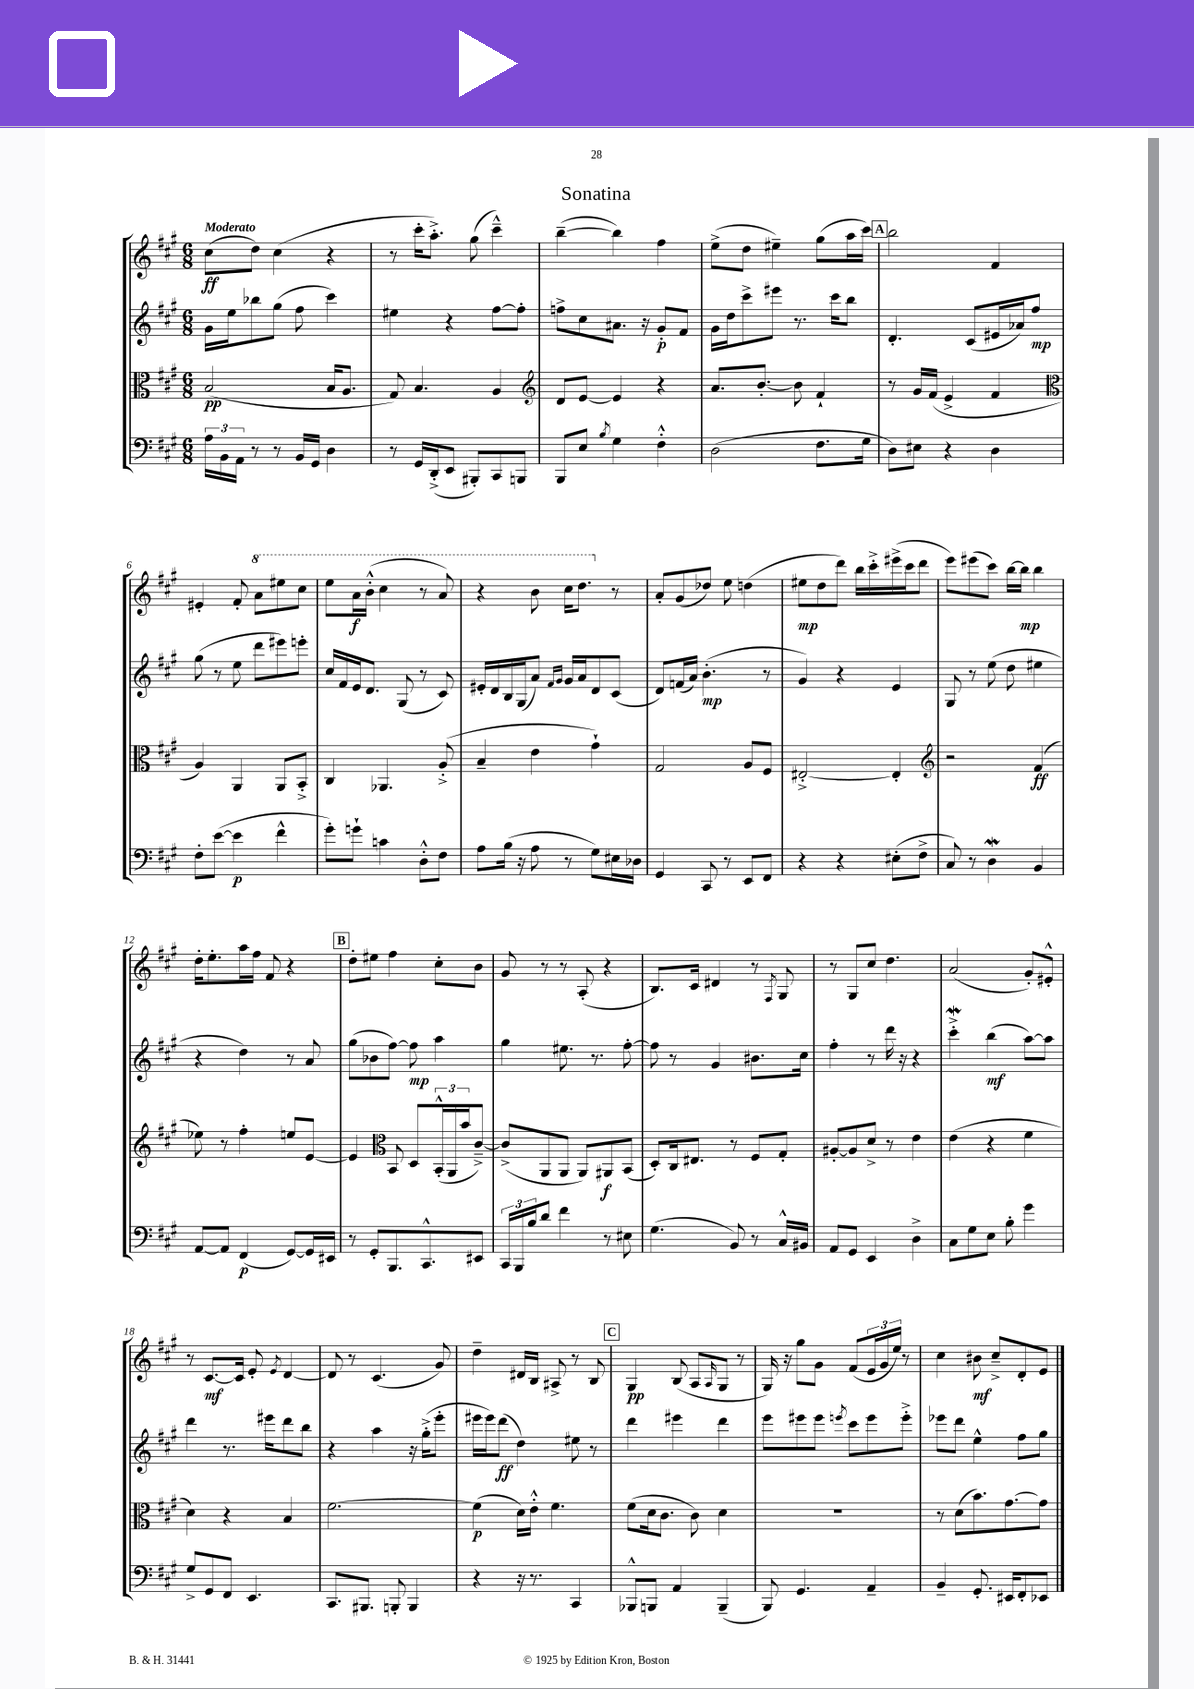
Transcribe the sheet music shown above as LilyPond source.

\header { title = "Sonatina" }
<<
\new StaffGroup <<
\new Staff = "s0" {
    \clef treble \key a \major \numericTimeSignature \time 6/8 \tempo "Moderato"
    cis''8\ff( d''8) cis''4( r4 |
    r8 cis'''16-. a''8.-.->) gis''8( cis'''4---^) |
    b''4~--( b''4) fis''4 |
    e''8->( d''8 eis''4--) gis''8( a''16 cis'''16) |
    \mark \markup { \box "A" } b''2 fis'4 |
    eis'4-. fis'8-. \ottava #1 a''8 eis'''8 cis'''8 |
    e'''8 a''16\f b''16-.-^( cis'''4 r8 a''8) |
    r4 b''8 cis'''16 d'''8. \ottava #0 r8 |
    a'8-. gis'8( des''8) e''8 d''4( |
    eis''8\mp d''8 d'''8) b''16 cis'''16-.-> eis'''16->( cis'''16 d'''8 |
    e'''8) eis'''8( cis'''8) b''16~ b''16\mp b''4 |
    d''16-. e''8.-. a''16 fis''16 fis'8 r4 |
    \mark \markup { \box "B" } d''8-. eis''8 fis''4 cis''8-. b'8 |
    gis'8 r8 r8 a8-.( r4 |
    b8.) cis'16 dis'4 r8 \acciaccatura { fis8 } gis8 |
    r8 gis8 cis''8 d''4. |
    a'2( gis'8-.) eis'8-.-^ |
    r8 cis'8.~\mf cis'16 e'8-. \acciaccatura { e'8 } d'4~ |
    d'8 r8 cis'4.( gis'8) |
    d''4-- dis'16 b16 ais8-> r8 b8 |
    \mark \markup { \box "C" } gis4\pp b8( a8 \grace { a16 } gis8 r8 |
    gis16) r16 gis''8 gis'8 fis'8( \tuplet 3/2 { e'16 gis'16 e''16) } r8 |
    cis''4 bis'8\mf cis''8---> d'8-. e'8 \bar "|." |
}
\new Staff = "s1" {
    \clef treble \key a \major \numericTimeSignature \time 6/8
    gis'16 e''16 bes''8 gis''8( fis''8 cis'''4) |
    eis''4 r4 fis''8~ fis''8-. |
    f''8-> cis''8 ais'8. r16 gis'8-.\p fis'8 |
    gis'16 d''16 cis'''8-> eis'''8 r8. cis'''16 b''8 |
    \mark \markup { \box "A" } d'4.-. cis'8( eis'16 aes'16) fis''8\mp |
    gis''8( r8 e''8 d'''8 eis'''8) e'''8-. |
    cis''16 fis'16 e'16 d'8. gis8( r8 cis'8) |
    eis'16-. d'16 b16 gis16( a'8) \grace { fis'16 gis'16 } gis'16 a'16 d'8 cis'8( |
    d'8) f'16( a'16) b'4.-.\mp( r8 |
    gis'4) r4 e'4 |
    gis8 r8 e''8( d''8 eis''4 |
    r4 d''4) r8 a'8 |
    \mark \markup { \box "B" } gis''8( bes'8 fis''8~) fis''8\mp a''4 |
    gis''4 eis''8. r8. fis''8~-. |
    fis''8 r8 gis'4 bis'8. cis''16 |
    fis''4-. r8 d'''16 r16 r4 |
    cis'''4-.->\mordent b''4\mf( a''8~) a''8 |
    d'''4 r8. eis'''16 d'''8 b''8 |
    r4 a''4 r16 gis''16-.->( e'''8-. |
    eis'''16 eis'''16) d'''8\ff( d''4) eis''8 r8 |
    \mark \markup { \box "C" } d'''4 eis'''4 d'''4 |
    e'''8 eis'''8 eis'''8 \acciaccatura { e'''8 } cis'''8 e'''8 e'''8-.-> |
    ees'''8 d'''8 e''4-^ fis''8 gis''8 \bar "|." |
}
\new Staff = "s2" {
    \clef alto \key a \major \numericTimeSignature \time 6/8
    b2\pp( b16 a8. |
    gis8) b4. a4 |
    \clef treble d'8 e'8~ e'4 r4 |
    a'8. b'8.~-. b'8 fis'4-! |
    \mark \markup { \box "A" } r8 gis'16 fis'16( e'4-> fis'4 |
    \clef alto a4) a,4 a,8 b,8-.-> |
    cis4 aes,4. a8-.->( |
    b4-- e'4 gis'4-!) |
    gis2 a8 fis8 |
    eis2~-.-> eis4-. |
    \clef treble r2 fis'4\ff( |
    ees''8) r8 fis''4-. e''8 e'8~ |
    \mark \markup { \box "B" } e'4 \clef alto b,8 d8 \tuplet 3/2 { b,16-.-^( a,16 b'16 } cis'8~--->) |
    cis'8->( a,8 a,8 a,8) ais,8\f b,8( |
    d8-.) cis16 eis8. r8 fis8 gis8-. |
    ais8~-. ais8 d'8-> r8 e'4 |
    e'4( r4 fis'4 |
    d'4) r4 b4 |
    fis'2.~ |
    fis'4\p( d'16) e'16-.-^ fis'4. |
    \mark \markup { \box "C" } fis'8( d'16 cis'8. cis'8) d'4 |
    R2. |
    r8 d'8( b'8.) gis'8.~ gis'8 \bar "|." |
}
\new Staff = "s3" {
    \clef bass \key a \major \numericTimeSignature \time 6/8
    \tuplet 3/2 { a16 b,16 a,16 } r8 r8 b,16 gis,16 d4 |
    r8 gis,16 d,16-.->( e,8 bis,,8-.) cis,8 b,,8 |
    b,,8 e8 \acciaccatura { b8 } gis4 fis4-.-^ |
    d2( fis8. gis16 |
    \mark \markup { \box "A" } d8) eis8 r4 d4 |
    fis8-. e'8~( e'4\p fis'4-^ |
    gis'8-.) g'8-! c'4 d8-.-^ fis8 |
    a8 b16( r16 a8 r8 gis8) eis16 des16 |
    gis,4 cis,8 r8 e,8 fis,8 |
    r4 r4 eis8-.( fis8-> |
    cis8) r8 d4\mordent b,4 |
    a,8~ a,8 fis,4\p( gis,8~) gis,16 eis,16 |
    \mark \markup { \box "B" } r8 gis,8-. b,,8. cis,8.-^ eis,8 |
    \tuplet 3/2 { cis,16 b,,16 b16 } d'8 fis'4 r8 eis8 |
    gis4.( b,8) r8 cis16-^ bis,16 |
    a,8 gis,8 e,4 d4-> |
    cis8 gis8 e8 b8-. gis'4 |
    gis8-> gis,8 fis,8 e,4. |
    cis,8. bis,,8. b,,8-. b,,4 |
    r4 r16 r8. cis,4 |
    \mark \markup { \box "C" } bes,,8-^ b,,8 a,4 b,,4--( |
    b,,8) gis,4. a,4-- |
    b,4-- gis,8.-. eis,16 fis,8-. ees,8 \bar "|." |
}
>>
>>
